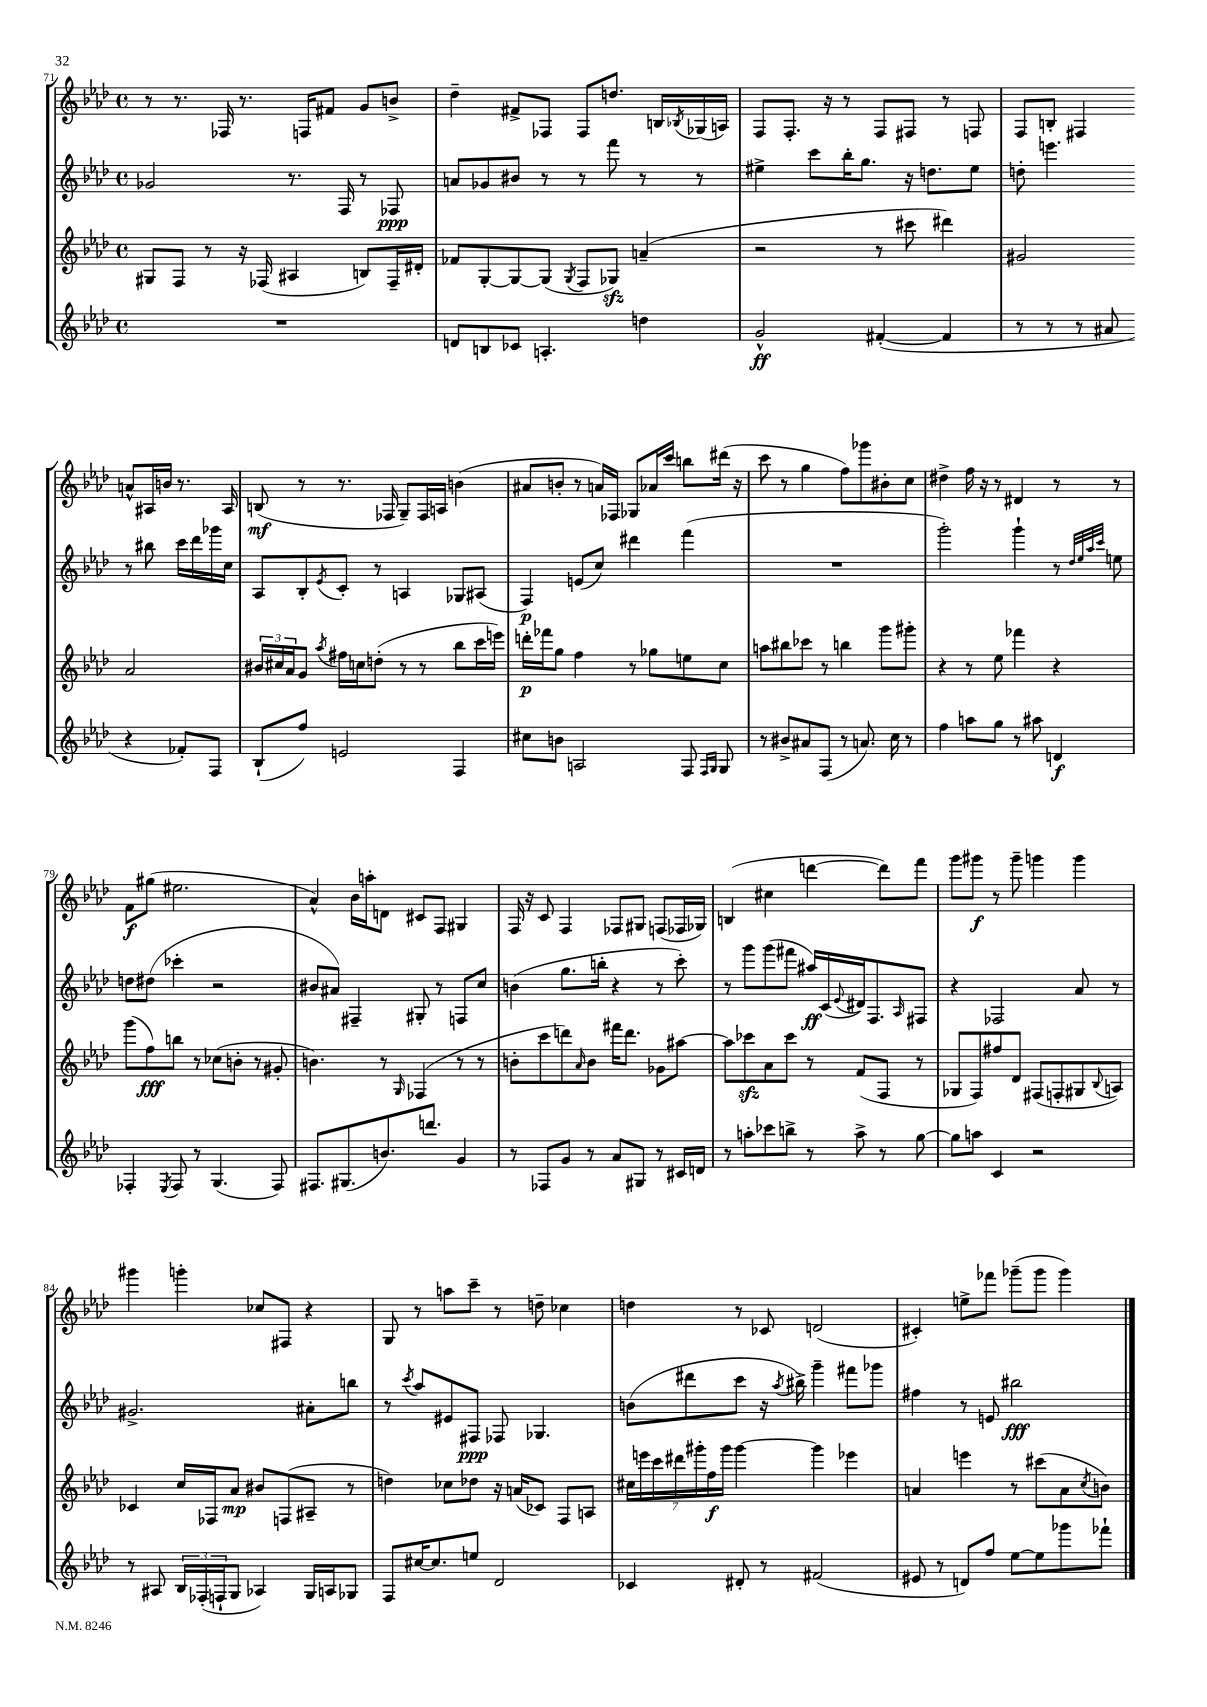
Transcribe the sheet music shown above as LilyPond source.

<<
\new StaffGroup <<
\new Staff = "s0" {
    \clef treble \key aes \major \defaultTimeSignature \time 4/4
    r8 r8. fes16 r8. f16 fis'8 g'8 b'8-> |
    des''4-- fis'8-> fes8 fes8 d''8. b16 \acciaccatura { bes8 } ges16( a16) |
    f8 f8.-. r16 r8 f8 fis8 r8 f8 |
    f8 b8-. fis4 a'8-^ ais16 b'16 r8. ais16 |
    b8\mf( r8 r8. fes16 g8--) fes16 a16 b'4( |
    ais'8 b'8-. r8 a'16) fes16 ges8 aes'16 c'''16 b''8 dis'''16( r16 |
    c'''8 r8 g''4 f''8) ges'''8 bis'8-. c''8 |
    dis''4-> f''16 r16 r8 dis'4 r8 r8 |
    f'8\f gis''8( eis''2. |
    aes'4-^) bes'16 a''16-. d'8 cis'8 f8 gis4 |
    f16 r16 c'8 f4 fes8 gis8 f8( fes16 ges16) |
    b4( cis''4 d'''4~ d'''8) f'''8 |
    g'''8 gis'''8\f r8 gis'''8-- g'''4 g'''4 |
    gis'''4 g'''4-. ces''8 fis8 r4 |
    g8 r8 a''8 c'''8-- r8 d''8-- ces''4 |
    d''4 r8 ces'8 d'2( |
    cis'4-.) e''8-> fes'''8 ges'''8--( ges'''8 ges'''4) \bar "|." |
}
\new Staff = "s1" {
    \clef treble \key aes \major \defaultTimeSignature \time 4/4
    ges'2 r8. f16 r8 fes8\ppp |
    a'8 ges'8 bis'8 r8 r8 f'''8 r8 r8 |
    eis''4-> c'''8 bes''16-. g''8. r16 d''8. eis''8 |
    d''8-. e'''4. r8 bis''8 c'''16 des'''16 ges'''16 c''16 |
    aes8 bes8-. \acciaccatura { ees'8 } c'8-. r8 a4 ges8 ais8( |
    f4\p) e'8( c''8) dis'''4 f'''4( |
    R1 |
    g'''2-.) g'''4-! r8 \grace { des''32 ees''32 aes''32 c'''32 } e''8 |
    d''8 dis''8( ces'''4-. r2 |
    bis'8 ais'8) fis4-- gis8-. r8 f8 c''8 |
    b'4( g''8. b''16-. r4 r8 c'''8-.) |
    r8 g'''8 g'''8( fis'''8 ais''16\ff) c'16( \appoggiatura { ees'8 } dis'16) f8. \grace { aes16 } fis8 |
    r4 fes2 aes'8 r8 |
    gis'2.-> ais'8-. b''8 |
    r8 \acciaccatura { c'''8 } aes''8 eis'8 fis8\ppp fes8 ges4. |
    b'8( dis'''8 c'''8 r16 \acciaccatura { aes''8 } bis''16->) g'''4-- fis'''8 ges'''8 |
    fis''4 r8 e'8 bis''2\fff \bar "|." |
}
\new Staff = "s2" {
    \clef treble \key aes \major \defaultTimeSignature \time 4/4
    gis8 f8 r8 r16 fes16( ais4 b8) fes16-- dis'16-. |
    fes'8 g8~-. g8~ g8( \acciaccatura { g8 } f8 ges8\sfz) a'4--( |
    r2 r8 cis'''8 dis'''4) |
    gis'2 aes'2 |
    \tuplet 3/2 { bis'16 cis''16 aes'16 } g'8 \acciaccatura { aes''8 } fis''16 c''16 d''8-.( r8 r8 bes''8 c'''16 e'''16) |
    d'''16-.\p fes'''16 g''8 f''4 r8 ges''8 e''8 c''8 |
    a''8 bis''8 ces'''8 r8 b''4 g'''8 gis'''8-. |
    r4 r8 ees''8 fes'''4 r4 |
    g'''8( f''8\fff) b''8 r8 ces''8( b'8-. r8 gis'8-. |
    b'4.) r8 \grace { g16 } fes4( r8 r8 |
    b'8-. c'''8 d'''8) \grace { aes'16 } b'8 fis'''16 d'''8. ges'8 ais''8~ |
    ais''8 ces'''8\sfz aes'8 ces'''8 r8 f'8( f8 r8 |
    ges8 f8) fis''8 des'8 fis8( f8-. gis8 \appoggiatura { bes8 } a8) |
    ces'4 c''16 fes16 aes'8\mp bis'8 f8( ais8-- r8 |
    d''4) ces''8 des''8 r16 a'16( ces'8) f8 a8 |
    \tuplet 7/4 { cis''16 e'''16 c'''16 dis'''16 gis'''16-. f''16\f gis'''16 } gis'''4~ gis'''4 ees'''4 |
    a'4 e'''4 r8 cis'''8( a'8 \acciaccatura { c''8 } b'8) \bar "|." |
}
\new Staff = "s3" {
    \clef treble \key aes \major \defaultTimeSignature \time 4/4
    R1 |
    d'8 b8 ces'8 a4.-. d''4 |
    g'2-^\ff fis'4~-.( fis'4 |
    r8 r8 r8 ais'8 r4 fes'8-.) f8 |
    bes8-!( f''8) e'2 f4 |
    cis''8 b'8 a2 f8 \grace { f16 g16 } g8 |
    r8 bis'8-> ais'8 f8( r8 a'8.) c''16 r8 |
    f''4 a''8 g''8 r8 ais''8 d'4\f |
    fes4-. \acciaccatura { ees8 } fes8 r8 g4.( fes8) |
    fis8. gis8.( b'8.) d'''8. g'4 |
    r8 fes8 g'8 r8 aes'8 gis8 r8 cis'16 d'16 |
    r8 a''8-. ces'''8 b''8-> r8 a''8-> r8 g''8~ |
    g''8 a''8 c'4 r2 |
    r8 ais8 \tuplet 3/2 { bes16 fes16-.( f16-! } g8 aes4) g16 a16 ges8 |
    f8 cis''16~ cis''8. e''8 des'2 |
    ces'4 dis'8-. r8 fis'2( |
    eis'8 r8 d'8) f''8 ees''8~ ees''8 ges'''8 fes'''8-! \bar "|." |
}
>>
>>
\layout { \context { \Score currentBarNumber = #71 } }
